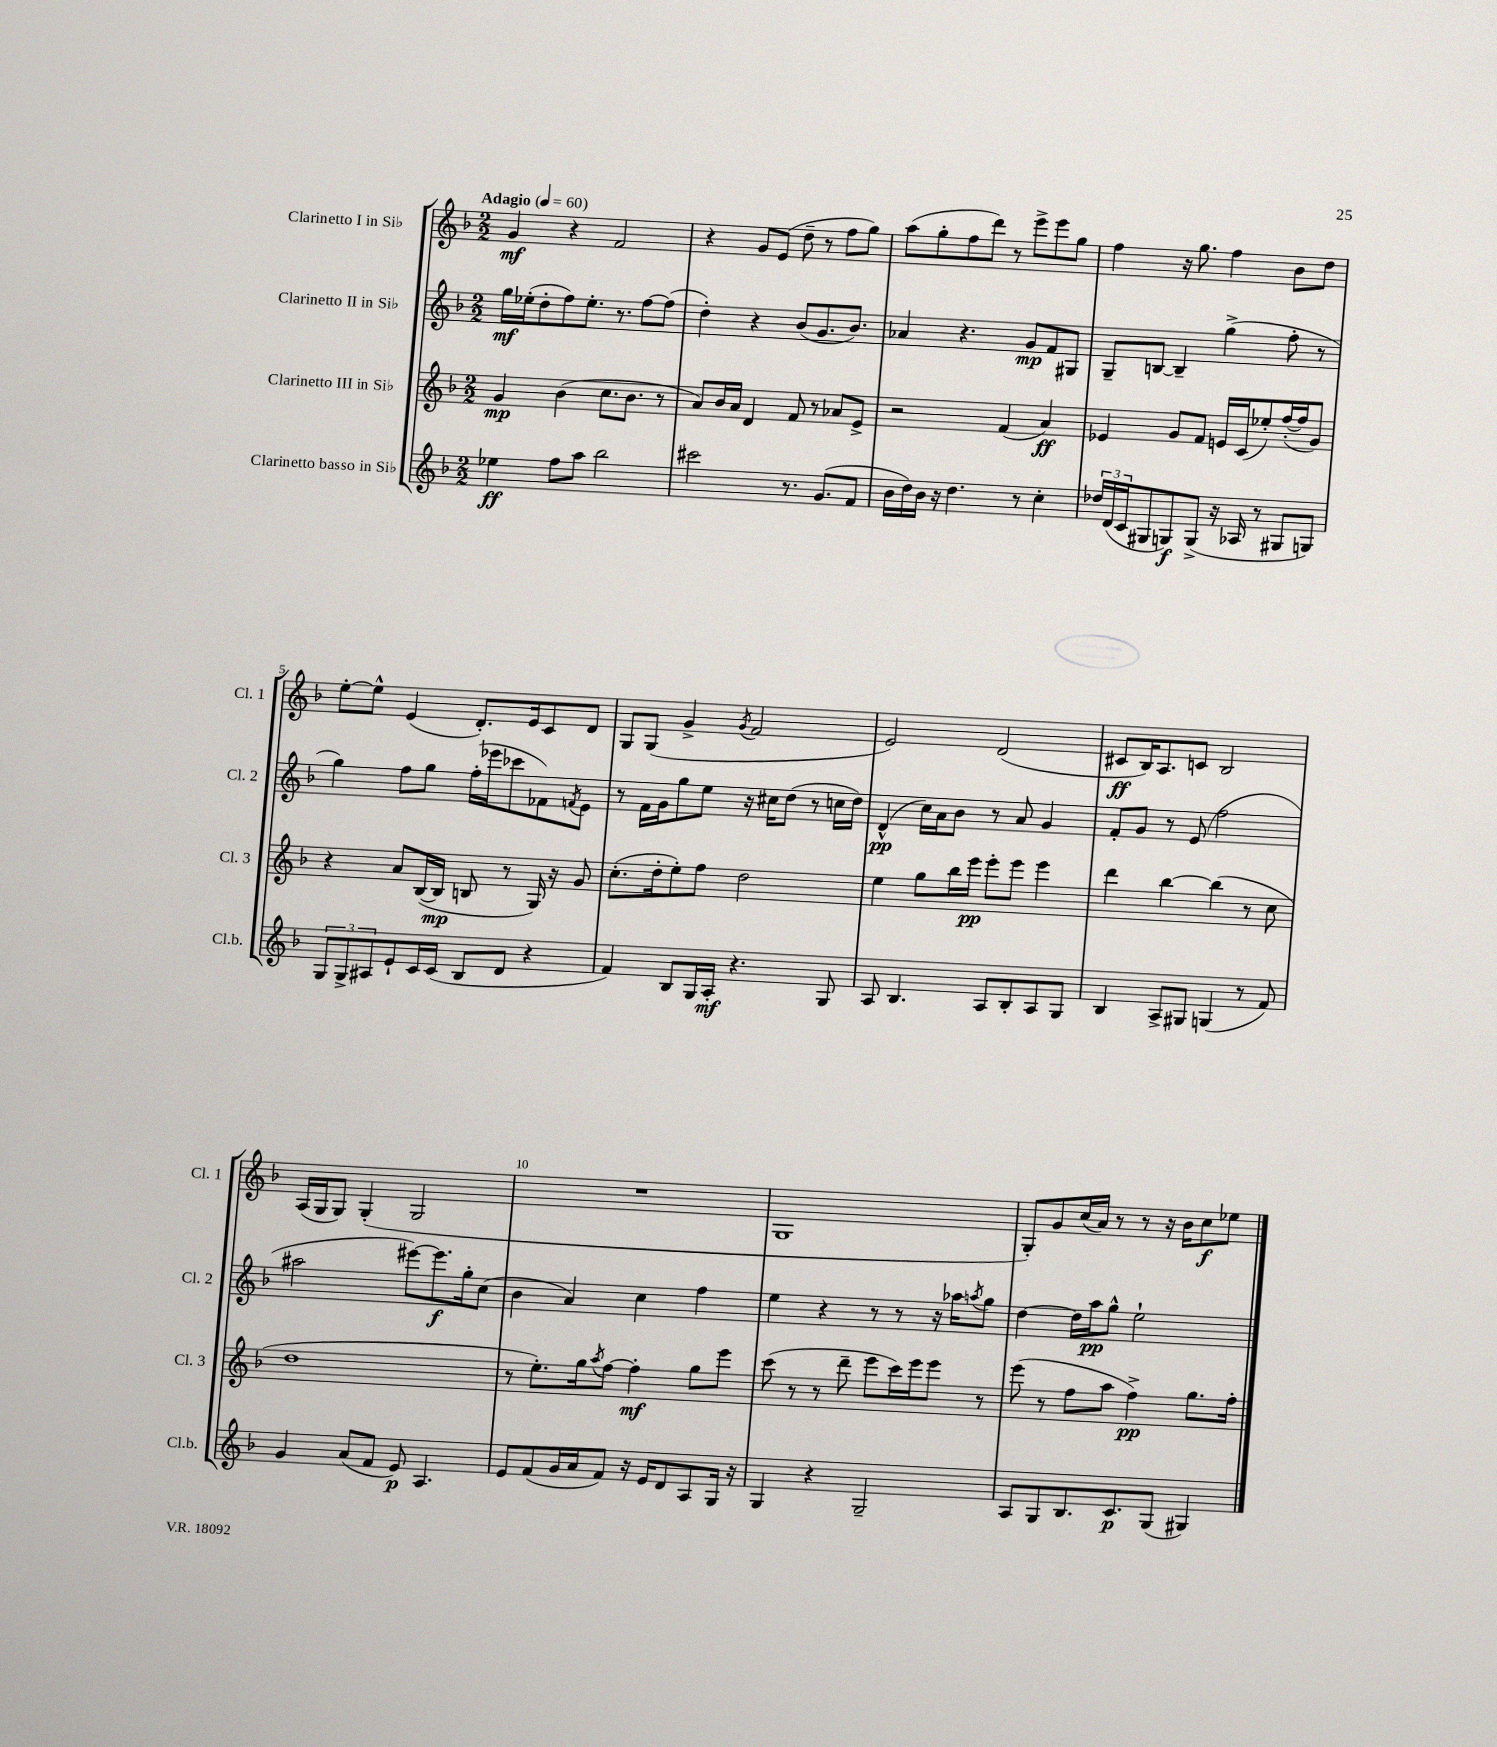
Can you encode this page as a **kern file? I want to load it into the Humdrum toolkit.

**kern	**dynam	**kern	**dynam	**kern	**dynam	**kern	**dynam
*part4	*part4	*part3	*part3	*part2	*part2	*part1	*part1
*staff4	*staff4	*staff3	*staff3	*staff2	*staff2	*staff1	*staff1
*I"Clarinetto basso in Si♭	*	*I"Clarinetto III in Si♭	*	*I"Clarinetto II in Si♭	*	*I"Clarinetto I in Si♭	*
*I'Cl.b.	*	*I'Cl. 3	*	*I'Cl. 2	*	*I'Cl. 1	*
*clefG2	*	*clefG2	*	*clefG2	*	*clefG2	*
*k[b-]	*	*k[b-]	*	*k[b-]	*	*k[b-]	*
*M2/2	*	*M2/2	*	*M2/2	*	*M2/2	*
*MM60	*	*MM60	*	*MM60	*	*MM60	*
=1	=1	=1	=1	=1	=1	=1	=1
!	!	!	!	!	!	!LO:TX:a:B:t=Adagio	!
4ee-X\	ff	4g/	mp	16gg\LL	mf	4g/	mf
.	.	.	.	(16ee-X'\J	.	.	.
.	.	.	.	8dd'\	.	.	.
8ff\L	.	(4b-\	.	8ff\)	.	4r	.
8aa\J	.	.	.	8.ee-'\J	.	.	.
2bb-\	.	8.cc\L	.	.	.	2f/	.
.	.	.	.	8.r	.	.	.
.	.	8.b-\J	.	.	.	.	.
.	.	.	.	[8ff\L	.	.	.
.	.	8r	.	(8ff\J]	.	.	.
=2	=2	=2	=2	=2	=2	=2	=2
2ccc#X\	.	8a/L)	.	4dd'\)	.	4r	.
.	.	16b-/L	.	.	.	.	.
.	.	16a/JJ	.	.	.	.	.
.	.	4d/	.	4r	.	8g/L	.
.	.	.	.	.	.	(8e/J	.
8.r	.	8f/	.	(8b-/L	.	8dd~\	.
.	.	8r	.	8.g/	.	8r	.
(8.g/L	.	.	.	.	.	.	.
.	.	8a-X/L	.	.	.	8ff\L	.
.	.	.	.	8.b-/J)	.	.	.
8f/J	.	8e^/J	.	.	.	8gg\J)	.
=3	=3	=3	=3	=3	=3	=3	=3
16b-\LL	.	2r	.	4a-X/	.	(8aa\L	.
16dd\)	.	.	.	.	.	.	.
16b-\JJ	.	.	.	.	.	8gg'\	.
16r	.	.	.	.	.	.	.
4.dd\	.	.	.	4.r	.	8ff\	.
.	.	.	.	.	.	8ddd\J)	.
.	.	(4f/	.	.	.	8r	.
8r	.	.	.	8g/L	mp	8eee^\L	.
4cc'\	.	4a/)	ff	8f/	.	8eee\	.
.	.	.	.	8G#X/J	.	8gg\J	.
=4	=4	=4	=4	=4	=4	=4	=4
24dd-X/LL	.	4e-X/	.	8G~/L	.	4ff\	.
(24d/	.	.	.	.	.	.	.
24c/J	.	.	.	.	.	.	.
8G#X/	.	.	.	[8Bn/J	.	.	.
8Gn/)	f	8g/L	.	4B~/]	.	16r	.
.	.	.	.	.	.	8.gg\	.
(8G^/J	.	8f/J	.	.	.	.	.
16r	.	16en/LL	.	(4gg^\	.	4ff\	.
16A-X/	.	(16c/J	.	.	.	.	.
8r	.	8ee-X'/)	.	.	.	.	.
8G#X/L	.	([16ff'/L	.	8ff'\	.	8b-\L	.
.	.	16ff/J]	.	.	.	.	.
8Gn/J)	.	8g/J)	.	8r	.	8dd\J	.
!!LO:LB:g=z
=5	=5	=5	=5	=5	=5	=5	=5
12G/L	.	4r	.	4gg\)	.	[8ee'\L	.
12G^/	.	.	.	.	.	.	.
.	.	.	.	.	.	8ee^^\J]	.
12A#X/	.	.	.	.	.	.	.
8e`/	.	8a/L	.	8ff\L	.	(4e/	.
16c/L	.	([16B-/L	.	8gg\J	.	.	.
(16c/JJ	.	16B-/JJ]	mp	.	.	.	.
8B-/L	.	8Bn/	.	(16ff'\LL	.	8.d'/L)	.
.	.	.	.	16eee-X\J	.	.	.
8d/J	.	8r	.	8ccc-X\	.	.	.
.	.	.	.	.	.	16e/k	.
4r	.	16G/)	.	8f-X\)	.	8c/	.
.	.	16r	.	.	.	.	.
.	.	.	.	8qfn/	.	.	.
.	.	8g/	.	8e\J	.	8d/J	.
=6	=6	=6	=6	=6	=6	=6	=6
4f/)	.	(8.cc'\L	.	8r	.	8G/L	.
.	.	.	.	16f\LL	.	(8G/J	.
.	.	16dd'\k	.	16g\J	.	.	.
8B-/L	.	8ee'\)	.	8gg\	.	4g^/	.
16G/L	.	8ff\J	.	8ee\J	.	.	.
16A'/JJ	mf	.	.	.	.	.	.
.	.	.	.	.	.	8qg/	.
4.r	.	2dd\	.	16r	.	2f/	.
.	.	.	.	16cc#X\KL	.	.	.
.	.	.	.	(8dd\J	.	.	.
.	.	.	.	8r	.	.	.
8G/	.	.	.	16ccn\LL	.	.	.
.	.	.	.	16dd\JJ)	.	.	.
=7	=7	=7	=7	=7	=7	=7	=7
8A/	.	4ee\	.	(4d^^/	pp	2e/)	.
4.B-/	.	.	.	.	.	.	.
.	.	8gg\L	.	16cc\LL)	.	.	.
.	.	.	.	16a\J	.	.	.
.	.	16bb-\L	.	8b-\J	.	.	.
.	.	16eee\JJ	pp	.	.	.	.
8A/L	.	8eee'\L	.	8r	.	(2d/	.
8B-'/	.	8eee\J	.	8a/	.	.	.
8A/	.	4eee\	.	4g/	.	.	.
8G/J	.	.	.	.	.	.	.
=8	=8	=8	=8	=8	=8	=8	=8
4B-/	.	4ddd\	.	8f'/L	.	8c#X/L	ff
.	.	.	.	8g/J	.	16B-/K)	.
.	.	.	.	.	.	8.A/	.
8A^/L	.	[4bb-\	.	8r	.	.	.
8G#X/J	.	.	.	(8e/	.	8cn/J	.
(4Gn/	.	(4bb-\]	.	2ff\	.	2B-/	.
8r	.	8r	.	.	.	.	.
8f/)	.	8cc\	.	.	.	.	.
!!LO:LB:g=z
=9	=9	=9	=9	=9	=9	=9	=9
4g/	.	1dd	.	2aa#X\	.	(16A/LL	.
.	.	.	.	.	.	16G/J	.
.	.	.	.	.	.	8G/J)	.
(8a/L	.	.	.	.	.	(4G'/	.
8f/J	.	.	.	.	.	.	.
8e/)	p	.	.	[8eee#X\L)	.	2G/	.
4.A/	.	.	.	8.eee#\]	f	.	.
.	.	.	.	16gg'\k	.	.	.
.	.	.	.	(8cc\J	.	.	.
=10	=10	=10	=10	=10	=10	=10	=10
8e/L	.	8r	.	4b-\	.	1r	.
(8f/	.	8.ee'\L)	.	.	.	.	.
16g/L	.	.	.	4a/)	.	.	.
16a/J	.	16gg\k	.	.	.	.	.
.	.	8qaa/	.	.	.	.	.
8f/J)	.	[8ff\J	.	.	.	.	.
16r	.	4ff'\]	mf	4cc\	.	.	.
16e/KL	.	.	.	.	.	.	.
8d/	.	.	.	.	.	.	.
8A/	.	8gg\L	.	4ff\	.	.	.
16G/Jk	.	8eee\J	.	.	.	.	.
16r	.	.	.	.	.	.	.
=11	=11	=11	=11	=11	=11	=11	=11
4G/	.	(8ccc\	.	4ee\	.	1G	.
.	.	8r	.	.	.	.	.
4r	.	8r	.	4r	.	.	.
.	.	8ddd~\	.	.	.	.	.
2G~/	.	8eee\L	.	8r	.	.	.
.	.	16ccc\L)	.	8r	.	.	.
.	.	16eee\J	.	.	.	.	.
.	.	8eee\J	.	16r	.	.	.
.	.	.	.	16aa-X\KL	.	.	.
.	.	.	.	8qaan/	.	.	.
.	.	8r	.	8gg\J	.	.	.
=12	=12	=12	=12	=12	=12	=12	=12
8A/L	.	(8eee\	.	[4dd\	.	8G'/L)	.
8G/	.	8r	.	.	.	8g/	.
8.B-/	.	8ff\L	.	16dd\LL]	.	(16cc/L	.
.	.	.	.	16aa\J	pp	16a/JJ)	.
.	.	8aa\J	.	8gg^^\J	.	8r	.
8.c/	p	.	.	.	.	.	.
.	.	4ff^\)	pp	2ee`\	.	8r	.
(8G/J	.	.	.	.	.	16r	.
.	.	.	.	.	.	16b-\KL	.
4G#X/)	.	8.gg\L	.	.	.	8cc\	f
.	.	.	.	.	.	8ee-X\J	.
.	.	16ff'\Jk	.	.	.	.	.
==	==	==	==	==	==	==	==
*-	*-	*-	*-	*-	*-	*-	*-
